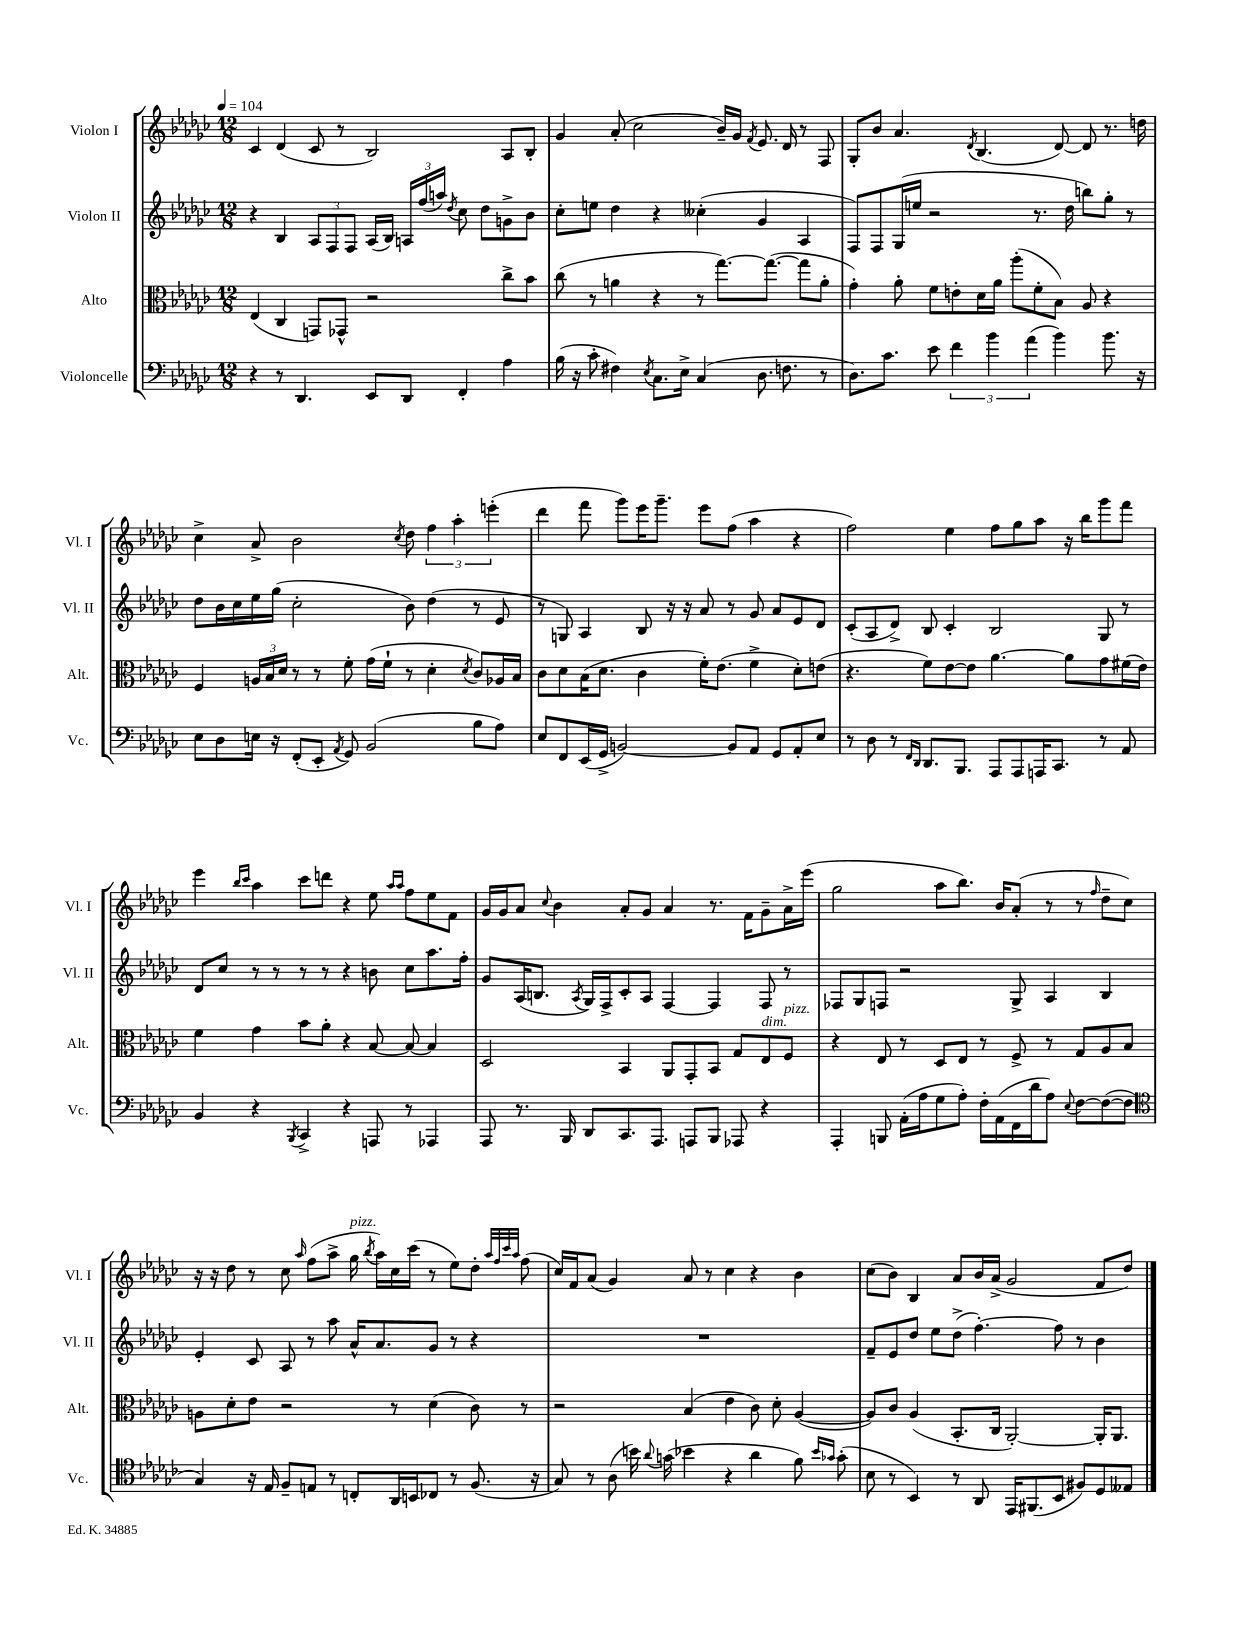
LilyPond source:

<<
\new StaffGroup <<
\new Staff = "s0" \with { instrumentName = "Violon I" shortInstrumentName = "Vl. I" } {
    \clef treble \key ges \major \numericTimeSignature \time 12/8 \tempo 4 = 104
    \autoBeamOff ces'4 des'4( ces'8 r8 bes2) aes8[ bes8]-. |
    ges'4 aes'8-.( ces''2 bes'16[--) ges'16] \acciaccatura { f'8 } ees'8. des'16 r8 f8 |
    ges8[-. bes'8] aes'4. \acciaccatura { des'8 } bes4.( des'8~) des'8 r8. d''16 |
    ces''4-> aes'8-> bes'2 \acciaccatura { ces''8 } des''8 \tuplet 3/2 { f''4 aes''4-. e'''4-.( } |
    des'''4 f'''8 ges'''8[) ees'''16 ges'''8.]-- ees'''8[ f''8]( aes''4 r4 |
    f''2) ees''4 f''8[ ges''8 aes''8] r16 bes''16[ ges'''8 f'''8] |
    ees'''4 \grace { bes''16[ ces'''16] } aes''4 ces'''8[ d'''8] r4 ees''8 \grace { aes''16[ aes''16] } f''8[ ees''8 f'8] |
    ges'16[ ges'16 aes'8] \appoggiatura { ces''8 } bes'4 aes'8[-. ges'8] aes'4 r8. f'16[ ges'8-- aes'16-> ees'''16]( |
    ges''2 aes''8[ bes''8.]) bes'16[ aes'8]-.( r8 r8 \grace { f''16 } des''8[-- ces''8]) |
    r16 r16 des''8 r8 ces''8 \grace { aes''16 } f''8[( aes''8]-> ges''16^\markup { \italic "pizz." } \acciaccatura { bes''8 } aes''16[) ces''16 ces'''16]( r8 ees''8[) des''8]-. \grace { aes''32[ f''32 ces'''32 aes''32] } f''8( |
    ces''16[) f'16 aes'8]( ges'4) aes'8 r8 ces''4 r4 bes'4 |
    ces''8[( bes'8]) bes4 aes'8[ bes'16 aes'16]->( ges'2 f'8[ des''8]) \bar "|." |
}
\new Staff = "s1" \with { instrumentName = "Violon II" shortInstrumentName = "Vl. II" } {
    \clef treble \key ges \major \numericTimeSignature \time 12/8
    \autoBeamOff r4 bes4 \tuplet 3/2 { aes8[ f8 f8] } aes16[( bes16]) \tuplet 3/2 { a16[ f''16( a''16]) } \acciaccatura { des''8 } ces''8 des''8[ g'8-> bes'8] |
    ces''8[-. e''8] des''4 r4 ceses''4-.( ges'4 aes4 |
    f8[) f8 ges16( e''16] r2 r8. des''16 b''8[) ges''8]-. r8 |
    des''8[ bes'16 ces''16 ees''16 ges''16]( ces''2-. bes'8) des''4( r8 ees'8 |
    r8 g8) aes4 bes8 r16 r16 aes'8 r8 ges'8 aes'8[ ees'8 des'8] |
    ces'8[-.( aes8 des'8]->) bes8 ces'4-. bes2 ges8 r8 |
    des'8[ ces''8] r8 r8 r8 r8 r4 b'8 ces''8[ aes''8. f''16]-. |
    ges'8[ aes16( b8.] \acciaccatura { aes8 } ges16[) f16-> ces'8-. aes8] f4~ f4 f8 r8 |
    fes8[ ges8 f8] r2 ges8-> aes4 bes4 |
    ees'4-. ces'8 aes8 r8 aes''8 aes'16[-^ aes'8. ges'8] r8 r4 |
    R1. |
    f'8[-- ees'8 des''8] ees''8[ des''8]->( f''4.~-.) f''8 r8 bes'4 \bar "|." |
}
\new Staff = "s2" \with { instrumentName = "Alto" shortInstrumentName = "Alt." } {
    \clef alto \key ges \major \numericTimeSignature \time 12/8
    \autoBeamOff ees4( ces4 g,8[) ges,8]-^ r2 ces''8[-> bes'8] |
    ces''8( r8 a'4 r4 r8 ges''8.[~) ges''8.]~( ges''8[ a'8]-. |
    ges'4-.) aes'8-. f'8[ e'8-. des'16 aes'16] aes''8[-.( f'8-. bes8]) aes8 r4 |
    f4 \tuplet 3/2 { a16[ bes16 des'16] } r8 r8 f'8-. ges'16[( f'16]-! r8 des'4-. \acciaccatura { des'8 } ces'8[) aes16 bes16] |
    ces'8[ des'8 bes16( des'8.] ces'4 f'16[-.) ees'8.]( f'4-> des'8[-.) e'8]( |
    r4. f'8[) ees'8~ ees'8] aes'4.~ aes'8[ ges'8 fis'16( ees'16]) |
    f'4 ges'4 bes'8[ aes'8]-. r4 bes8~ bes8~ bes4 |
    des2 bes,4 aes,8[ ges,8-. bes,8] ges8[ ees8^\markup { \italic "dim." } f8]^\markup { \italic "pizz." } |
    r4 ees8 r8 des8[ ees8] r8 f8-> r8 ges8[ aes8 bes8] |
    a8[ des'8-. ees'8] r2 r8 des'4( ces'8) r8 |
    r2 bes4( ees'4 ces'8) des'8-. aes4~( |
    aes8[) ces'8] aes4( bes,8.[-. ces16] aes,2~-.) aes,16[-. aes,8.] \bar "|." |
}
\new Staff = "s3" \with { instrumentName = "Violoncelle" shortInstrumentName = "Vc." } {
    \clef bass \key ges \major \numericTimeSignature \time 12/8
    \autoBeamOff r4 r8 des,4. ees,8[ des,8] f,4-. aes4 |
    bes16( r16 ces'8-. fis4) \acciaccatura { ees8 } ces8.[ ees16]-> ces4( des8. f8. r8 |
    des8.[) ces'8.] ees'8 \tuplet 3/2 { f'4 bes'4 aes'4( } bes'4) bes'8. r16 |
    ees8[ des8 e16] r16 f,8[-.( ees,8]-. \acciaccatura { aes,8 } ges,8) bes,2( bes8[ aes8]) |
    ees8[ f,8 ees,16( ges,16]-> b,2~) b,8[ aes,8] ges,8[ aes,8-. ees8] |
    r8 des8 r8 \grace { f,16[ des,16] } des,8.[ bes,,8.] aes,,8[ aes,,8 a,,16 ces,8.] r8 aes,8 |
    bes,4 r4 \acciaccatura { bes,,8 } ces,4-> r4 a,,8 r8 aes,,4 |
    aes,,8 r8. bes,,16 des,8[ ces,8. aes,,8.] a,,8[ bes,,8] aes,,8 r4 |
    aes,,4-. b,,8 aes,16[-.( aes16 ges8 aes8]-.) f16[-. aes,16( f,16 des'16 aes8]) \appoggiatura { ees8 } f8[~ f8~( f8] |
    \clef tenor ges4) r16 ees16 f8[-- e8] r8 c8[-. aes,16 b,16 ces8] r8 f8.( r16 |
    ges8) r8 aes8( b'16) \appoggiatura { aes'8 } g'16( bes'4 r4 aes'4 f'8) \grace { bes'16[ ges'16] } ges'8-.( |
    bes8 r8 bes,4) r8 aes,8 ees,16[ fis,8.( bes,8] fis8[) des8 eeses8] \bar "|." |
}
>>
>>
\layout { \context { \Score \remove "Bar_number_engraver" } }
